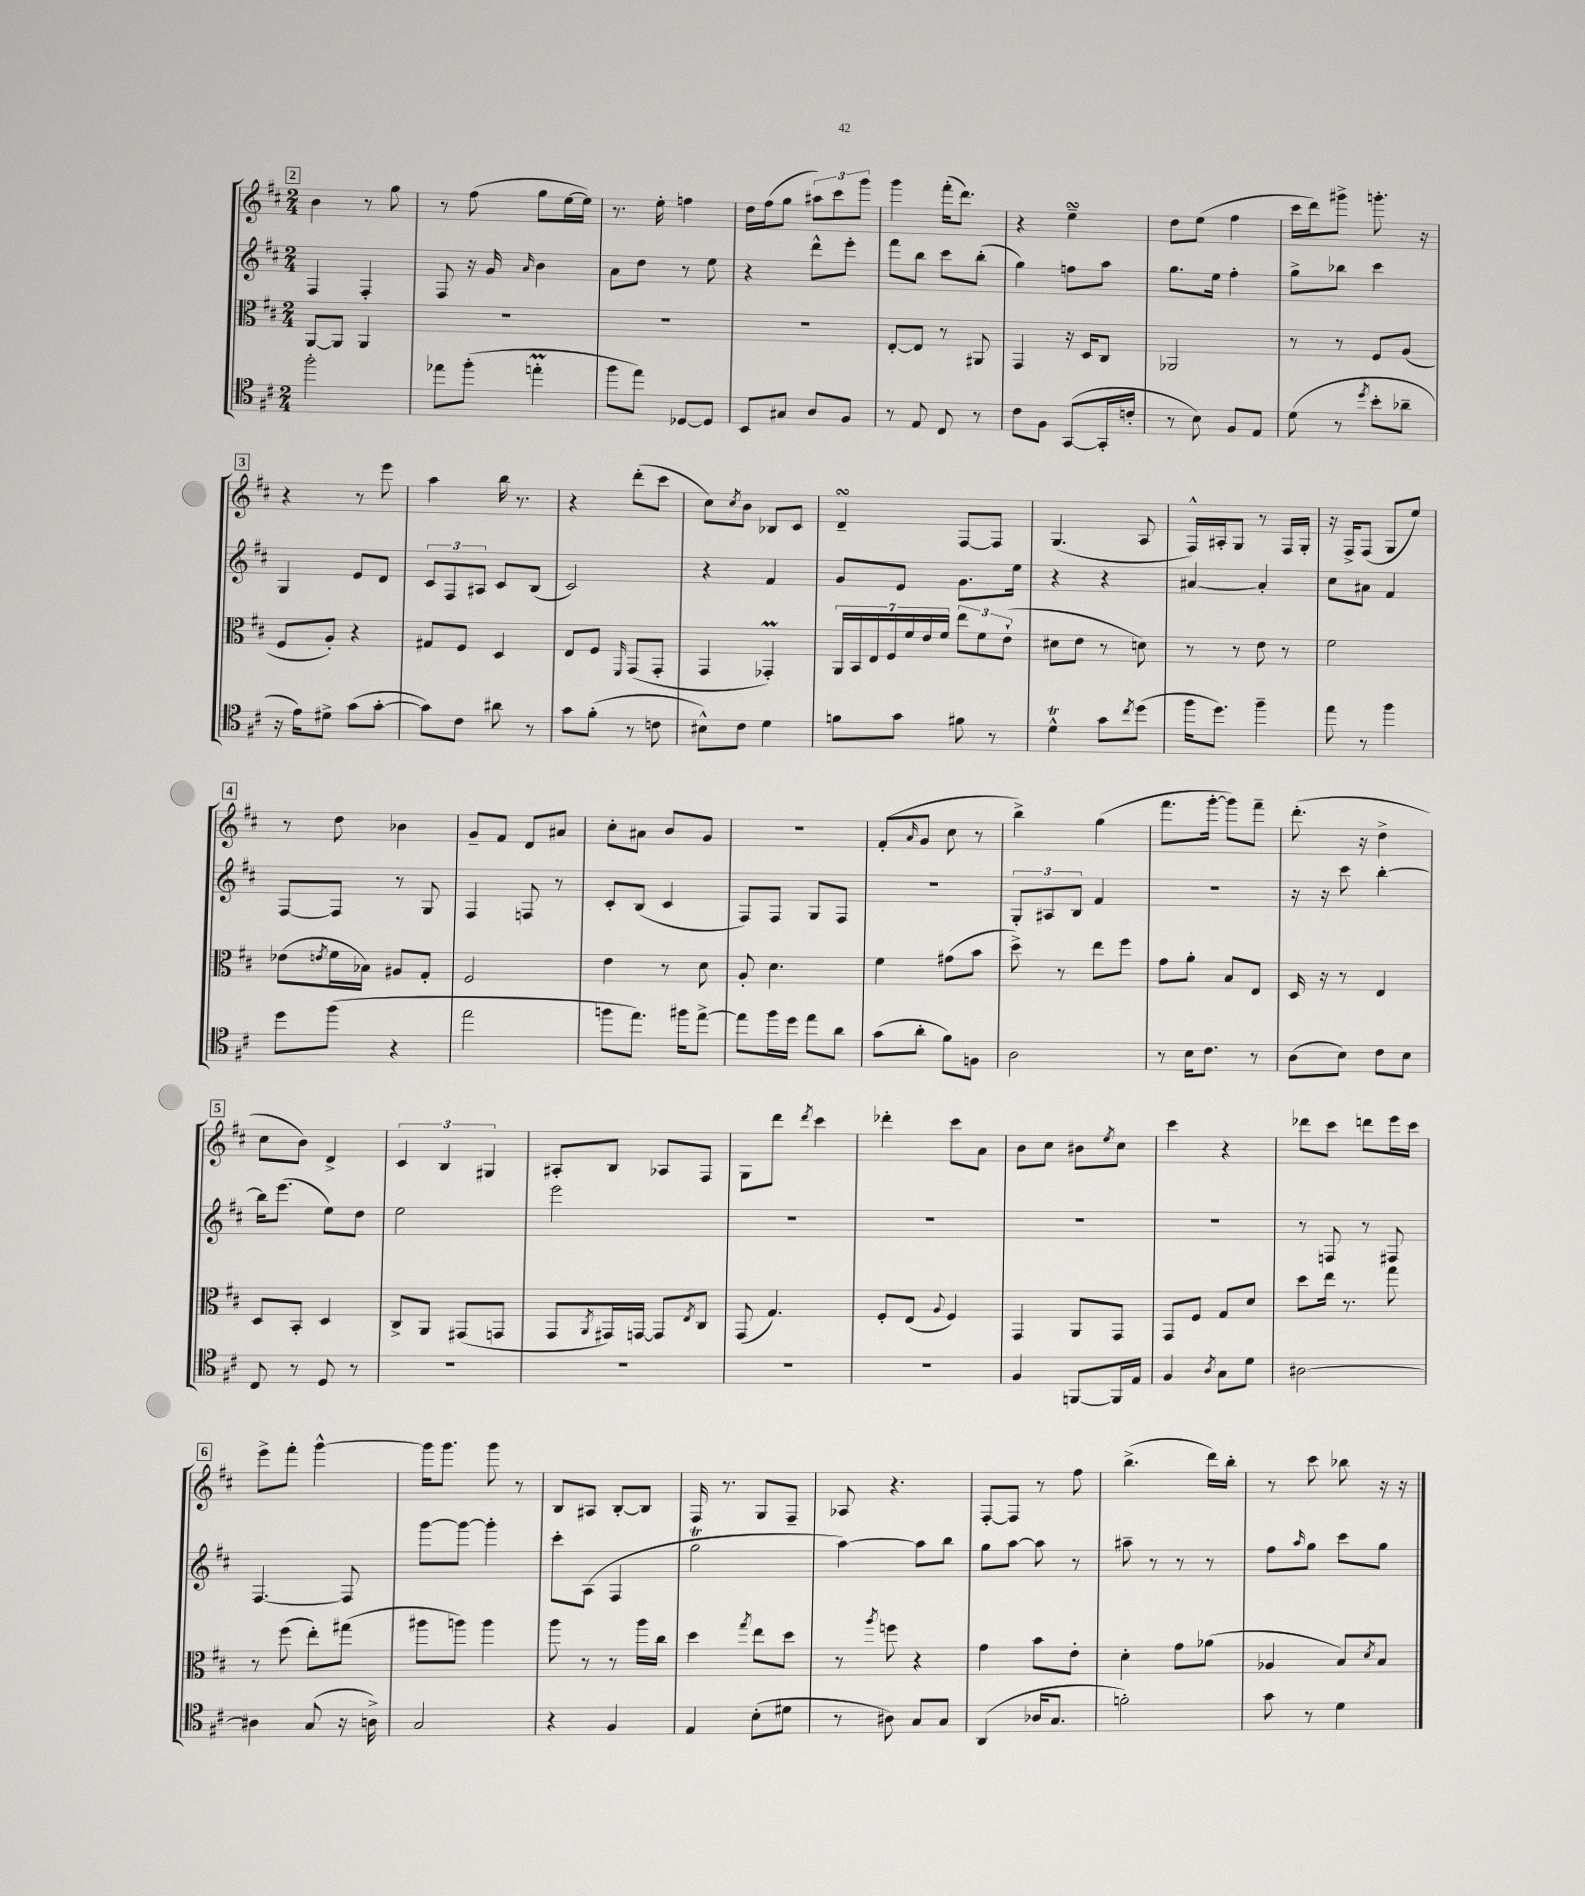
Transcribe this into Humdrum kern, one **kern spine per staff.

**kern	**kern	**kern	**kern
*staff4	*staff3	*staff2	*staff1
*clefC4	*clefC3	*clefG2	*clefG2
*k[f#c#]	*k[f#c#]	*k[f#c#]	*k[f#c#]
*M2/4	*M2/4	*M2/4	*M2/4
2ff#'	[8AA	4F#	4b
.	8AA]	.	.
.	4AA	4F#'	8r
.	.	.	8gg
=	=	=	=
8ee-	2r	8F#	8r
(8ff#'	.	16r	(8ff#
.	.	16g	.
.	.	16qqa	.
4ee'	.	4b	8gg
.	.	.	[16ee
.	.	.	16ee])
=	=	=	=
8ff#	2r	8a	8.r
8ee)	.	8dd	.
.	.	.	16ee'
[8D-	.	8r	4ff
8D-]	.	8ee	.
=	=	=	=
8BB	2r	4r	16dd
.	.	.	(16ff#
8G#	.	.	8gg
8A	.	8ddd^^	12aa#)
.	.	.	12ccc#
8F#	.	8eee'	.
.	.	.	12ggg
=	=	=	=
8r	[8E'	8fff#	4ggg
8E	8E]	8bb	.
8C#	8r	8ccc#	(16fff#'
.	.	.	8.ddd)
8r	8AA#	(8bb'	.
=	=	=	=
8c#	4GG	4gg)	4r
8F#	.	.	.
([8GG	16r	8ff	4ee~
.	16D	.	.
16GG']	8C#	8aa	.
16c'	.	.	.
=	=	=	=
8r	2AA-	8.gg	8dd
8B)	.	.	(8ee
.	.	16ee	.
8F#	.	4ff#'	4ff#
8E	.	.	.
=	=	=	=
(8d	8r	8gg^	16ccc#
.	.	.	16ddd)
8r	8r	8bb-	8ggg#^
8qdd	.	.	.
8b'	8F#	4ccc#	8.ggg'
8a-~	(8A	.	.
.	.	.	16r
=	=	=	=
16r	8F#	4G	4r
16e)	.	.	.
8d#^	8A')	.	.
(8g	4r	8e	8r
[8g'	.	8d	8eee
=	=	=	=
8g])	8G#	12c#	4aa
.	.	12F#	.
8c#	8F#	.	.
.	.	12A#	.
8a#	4D	8c#	16bb
.	.	.	8.r
8r	.	(8B	.
=	=	=	=
8g	8E	2c#)	4r
(8f#'	8F#	.	.
.	16qqFF#	.	.
8r	(8GG	.	(8ddd'
8c	8GG'	.	8ccc#
=	=	=	=
8B#^^)	4GG	4r	8cc#)
.	.	.	8qcc#
8c#	.	.	8b
4d	4GG-')	4f#	8B-
.	.	.	8c#
=	=	=	=
8f	28AA	8g	4d~
.	28BB	.	.
.	28E	.	.
.	28F#	.	.
8g	.	8e	.
.	28f#	.	.
.	28e	.	.
.	28f#	.	.
8f#	12ee	8.g	[8F#
.	12f#	.	.
8r	.	.	8F#]
.	(12e`	.	.
.	.	16ee	.
=	=	=	=
4d^^	8d#	4r	(4.G
.	8e	.	.
8g	8r	4r	.
8qcc#	.	.	.
(8dd	8d)	.	8A
=	=	=	=
16ff#	8r	[4a#	16F#^^)
8.dd)	.	.	16A#'
.	8r	.	8G
4ff#~	8e	4a#']	8r
.	8r	.	16F#
.	.	.	16G'
=	=	=	=
8ee	2f#	8cc#	16r
.	.	.	16F#^
8r	.	8a#	(8F#
4ff#	.	4f#	8G
.	.	.	8ee)
=	=	=	=
8dd	(8e-	[8F#	8r
.	8qe	.	.
(8ff#	16f#	8F#]	8dd
.	16B-)	.	.
4r	8A#	8r	4b-
.	8G'	8G	.
=	=	=	=
2ee	2F#	4F#	8g~
.	.	.	8f#
.	.	8F	8d
.	.	8r	8a#
=	=	=	=
8ff	4e	8c#'	8cc#'
8.ee)	.	(8B	8a#
.	8r	4c#	8b
16ff#	.	.	.
[8ee^	8d	.	8g
=	=	=	=
8ee]	8A'	8F#)	2r
16ff#	4.d	8F#	.
16dd	.	.	.
8ee	.	8G	.
8a	.	8F#	.
=	=	=	=
(8g	4f#	2r	(8f#'
.	.	.	16qqa
8a'	.	.	8g
8f#)	(8g#	.	8cc#
8F	8b	.	8r
=	=	=	=
2A	8dd^)	12G'	4bb^)
.	.	12A#	.
.	8r	.	.
.	.	12B	.
.	8ee	4f#	(4gg
.	8ff#	.	.
=	=	=	=
8r	8g	2r	8.fff#
16B	8a'	.	.
8.c#	.	.	[16ggg'
.	8B	.	8ggg])
8r	8E	.	8fff#~
=	=	=	=
(8A	16D	16r	(8.ddd'
.	16r	16r	.
8B)	8r	8ccc#	.
.	.	.	16r
8c#	4E	[4bb'	4dd^
8B	.	.	.
=	=	=	=
8C#	8D	16bb]	8cc#
.	.	(8.eee	.
8r	8BB'	.	8b)
8D	4D	8ee)	4d^
8r	.	8dd	.
=	=	=	=
2r	8C#^	2ee	6c#
.	8AA	.	.
.	.	.	6B
.	(8GG#	.	.
.	.	.	6G#
.	8GG	.	.
=	=	=	=
2r	8GG	2eee	8A#'
.	8qAA	.	.
.	16GG#)	.	8B
.	[16GG	.	.
.	8GG]	.	8A-
.	8qE	.	.
.	8C#	.	8F#
=	=	=	=
2r	(8GG	2r	8G
.	4.G)	.	8ddd
.	.	.	8qddd
.	.	.	4ccc#
=	=	=	=
2r	8F#'	2r	4ddd-'
.	(8E	.	.
.	8qqA	.	.
.	4F#)	.	8ccc#
.	.	.	8a
=	=	=	=
4F#	4GG	2r	8b
.	.	.	8cc#
[8FF	8AA	.	8b#
.	.	.	8qee
16FF]	8GG	.	8cc#
16E	.	.	.
=	=	=	=
4F#	8GG	2r	4ccc#
.	8F#	.	.
8qA	.	.	.
8G	8G	.	4r
8d	8d	.	.
=	=	=	=
[2A#	8dd	8r	8ddd-
.	16ee	8F	8ccc#
.	8.r	.	.
.	.	8r	8ddd
.	8gg	8F#	16eee
.	.	.	16ccc#
=	=	=	=
4A#]	8r	[4.F#	8eee^
.	(8ff#	.	8fff#'
(8G	8ee')	.	[4ggg^^
16r	(8gg#	8F#]	.
16A^)	.	.	.
=	=	=	=
2G	8aa#	[8ggg	16ggg]
.	.	.	8.ggg
.	8aa)	8ggg_	.
.	4aa	4ggg']	8ggg
.	.	.	8r
=	=	=	=
4r	8aa	8ccc#'	8B
.	8r	(8A	8A#
4F#	8r	4F#	[8B'
.	16aa	.	8B]
.	16cc#	.	.
=	=	=	=
4E	4dd	2gg	16F#
.	.	.	8.r
.	8qgg	.	.
(8B'	8ee	.	8G
8d#	8dd	.	8F#~
=	=	=	=
8r	8r	[4aa)	8A-
.	8qaa	.	.
8A#)	8ff	.	4.r
8G	4r	8aa]	.
8G	.	8bb	.
=	=	=	=
(4AA	4g	8gg	[8F#'
.	.	[8aa	8F#]
16A-	8b	8aa]	8r
8.G	.	.	.
.	8e'	8r	8ff#
=	=	=	=
2f')	4d'	8aa#~	(4.bb^
.	.	8r	.
.	8g	8r	.
.	(8a-	8r	16ddd)
.	.	.	16bb'
=	=	=	=
8g	4A-	8ff#	8r
.	.	16qqaa	.
8r	.	8gg	8ccc#
4d	8B)	8ccc#	8bb-
.	8qd	.	.
.	8B	8gg	16r
.	.	.	16r
==	==	==	==
*-	*-	*-	*-
